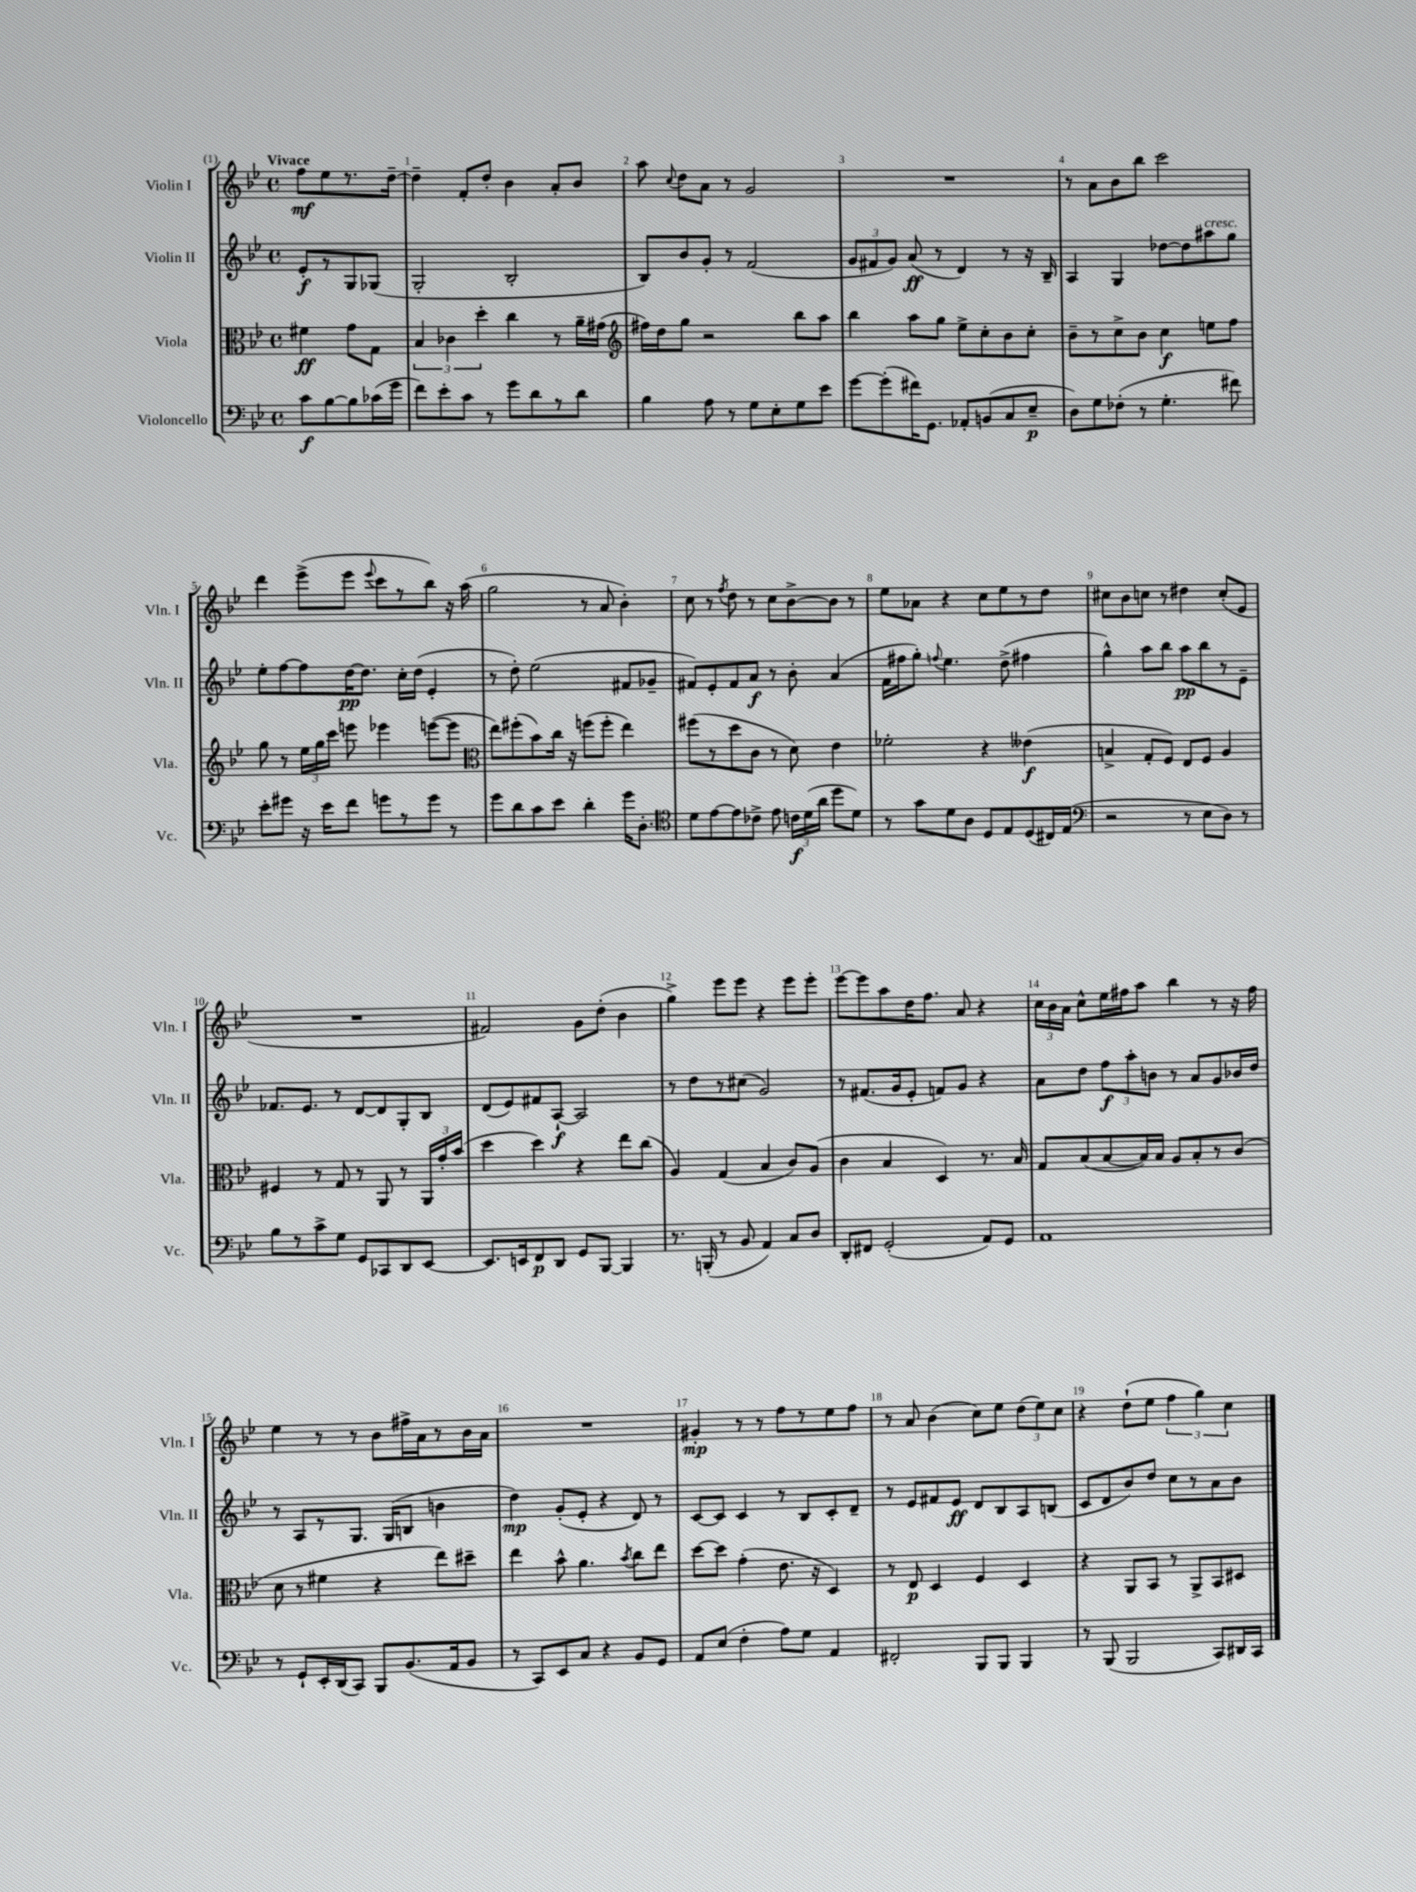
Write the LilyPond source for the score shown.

<<
\new StaffGroup <<
\new Staff = "s0" \with { instrumentName = "Violin I" shortInstrumentName = "Vln. I" } {
    \clef treble \key bes \major \defaultTimeSignature \time 4/4 \partial 2 \tempo "Vivace"
    \autoBeamOff f''8[\mf ees''8 r8. d''16]~-- |
    d''4-- f'8[-. d''8]-. bes'4 a'8[-. bes'8] |
    a''8 \appoggiatura { c''8 } d''8[ a'8] r8 g'2 |
    R1 |
    r8 a'8[ bes'8 bes''8] c'''2 |
    d'''4 ees'''8[->( ees'''8] \appoggiatura { ees'''8 } c'''8[ r8 bes''8]) r16 a''16( |
    g''2 r8 a'8 bes'4-.) |
    c''8 r8 \acciaccatura { f''8 } d''8 r8 c''8[ bes'8~-> bes'8] r8 |
    ees''8[ aes'8] r4 c''8[ ees''8 r8 d''8] |
    cis''8[ bes'8 c''8] r8 dis''4 c''8[-.( ees'8] |
    R1 |
    fis'2) g'8[ d''8]-.( bes'4 |
    g''4->) ees'''8[ ees'''8] r4 ees'''8[ ees'''8]-. |
    ees'''8[~ ees'''8 a''8 d''16 f''8.] a'8 r4 |
    \tuplet 3/2 { c''16[ bes'16 a'16] } c''8[-^ ees''16 fis''16 a''8] bes''4 r8 r16 fis''16 |
    ees''4 r8 r8 bes'8[ fis''16-> a'16 r8 bes'16 a'16] |
    R1 |
    gis'4-.\mp r8 r8 f''8[ r8 ees''8 f''8] |
    r8 a'8 bes'4( c''8[) ees''8] \tuplet 3/2 { d''8[( ees''8) c''8] } |
    r4 d''8[-!( ees''8] \tuplet 3/2 { f''4 g''4) c''4 } \bar "|." |
}
\new Staff = "s1" \with { instrumentName = "Violin II" shortInstrumentName = "Vln. II" } {
    \clef treble \key bes \major \defaultTimeSignature \time 4/4 \partial 2
    \autoBeamOff ees'8[-.\f r8 g8 ges8]( |
    g2-. bes2-. |
    bes8[) bes'8 g'8]-. r8 f'2( |
    \tuplet 3/2 { g'8[ fis'8 g'8]) } a'8\ff( r8 d'4) r8 r16 bes16-- |
    a4 g4 des''8[~ des''8 ais''8^\markup { \italic "cresc." } g''8] |
    ees''8[-. f''8~ f''8 d''16~\pp d''8.] c''16[-. d''16]( ees'4-. |
    r8 d''8-.) ees''2( fis'8[ ges'8]-- |
    fis'8[) ees'8-. fis'8 a'8]\f r8 bes'8-. a'4( |
    f'16[ fis''16 g''8]-.) \appoggiatura { f''8 } ees''4. d''8->( fis''4 |
    g''4-^) a''8[ bes''8] a''8[\pp bes''8 r8 ees'8]-- |
    fes'8.[ ees'8.] r8 d'8[~ d'8 g8-. bes8] |
    d'8[( ees'8) fis'8 a8]~-!\f a2 |
    r8 d''8[ r8 cis''8]( g'2) |
    r8 fis'8.[( g'16 ees'8]-. f'8[) g'8] r4 |
    a'8[ d''8] \tuplet 3/2 { f''8[\f a''8-. b'8] } r8 a'8[ g'8 bes'16 d''16] |
    r8 a8[ r8 g8.] g16[( b8] b'4 |
    d''4\mp) g'8[-.( ees'8]-. r4 d'8) r8 |
    c'8[~ c'8] c'4 r8 bes8[ c'8-. d'8]-- |
    r8 ees'8[ fis'8 ees'8]\ff d'8[ bes8 a8 b8]( |
    c'8[ d'8 bes'8) d''8] c''8[ r8 a'8 bes'8] \bar "|." |
}
\new Staff = "s2" \with { instrumentName = "Viola" shortInstrumentName = "Vla." } {
    \clef alto \key bes \major \defaultTimeSignature \time 4/4 \partial 2
    \autoBeamOff fis'4\ff g'8[ g8] |
    \tuplet 3/2 { bes4 ces'4 d''4-. } c''4 r8 a'16[-- gis'16]( |
    \clef treble fis''16[) d''16 g''8] r2 bes''8[ a''8] |
    bes''4 a''8[ g''8] ees''8[-> c''8-. bes'8 c''8]-. |
    bes'8[-- r8 c''8-> bes'8] c''4\f e''8[ f''8] |
    g''8 r8 \tuplet 3/2 { ees''16[ g''16 c'''16] } e'''8 ees'''4 e'''8[~( e'''8] |
    \clef alto ees''8[) fis''8-.( bes'8) c''16] r16 f''8[( f''8]-. ees''4) |
    fis''8[( r8 d''8 c'8] r8 d'8) ees'4 |
    fes'2-. r4 eeses'4\f( |
    b4-> g8[-. f8]) ees8[ f8] a4 |
    fis4 r8 g8 r8 a,8 r8 \tuplet 3/2 { a,16[ g'16-. bes'16]( } |
    d''4 d''4) r4 ees''8[ c''8]( |
    a4) g4( bes4 c'8[) a8]( |
    c'4 bes4 d4) r8. bes16 |
    g8[ bes8( bes8~ bes16) bes16] a8[ bes8-. r8 c'8]( |
    d'8 r8 fis'4 r4 ees''8[) dis''8]-- |
    ees''4 bes'8-^ a'4. \acciaccatura { bes'8 } c''8[ ees''8] |
    d''8[~ d''8] g'4-.( ees'8. r16 d4) |
    r8 ees8\p d4 f4 d4 |
    r4 a,8[ bes,8] r8 a,8[-> bes,8 dis8] \bar "|." |
}
\new Staff = "s3" \with { instrumentName = "Violoncello" shortInstrumentName = "Vc." } {
    \clef bass \key bes \major \defaultTimeSignature \time 4/4 \partial 2
    \autoBeamOff c'8[\f bes8~ bes8 ces'16( g'16] |
    f'8[) ees'8-. c'8] r8 g'8[ d'8 r8 d'8] |
    bes4 a8 r8 g8[ ees8-. g8 ees'8] |
    g'8[~ g'8-.( fis'16) g,8.] aes,8[-. b,8( c8 ees8]--\p |
    d8[) g8 fes8]-.( r8 g4.-. fis'8) |
    ees'8[-. gis'8] r16 ees'16[ f'8] g'8[ r8 g'8] r8 |
    g'8[ d'8 c'8 ees'8] d'4-. g'16[ d8.]-. |
    \clef tenor d'8[ ees'8~ ees'8 ces'8]-> ees'8 \tuplet 3/2 { c'16[\f d'16( a'16] } d''8[ d'8]) |
    r8 g'8[ d'8 a8] d8[ ees8 d8( cis16) ees16]( |
    \clef bass r2 r8 ees8[ d8]) r8 |
    bes8[ r8 c'8-> g8] g,8[ ces,8 d,8 ees,8]~ |
    ees,8.[ e,16 f,8\p d,8] g,8[ bes,,8]~ bes,,4 |
    r8. b,,16-.( r8 bes,8 a,4) c8[ d8] |
    d,8[-. fis,8] g,2-.( a,8[) g,8] |
    a,1 |
    r8 g,8[-! ees,16-. d,16( c,8]) bes,,8[ bes,8.( a,16 bes,8] |
    r8 c,8[) ees,8 c8] r4 bes,8[ g,8] |
    a,8[ ees8]( f4-. a8[) g8] a,4 |
    fis,2-. bes,,8[ bes,,8] bes,,4 |
    r8 bes,,8( bes,,2 c,8[) dis,16 c,16] \bar "|." |
}
>>
>>
\layout { \context { \Score \override BarNumber.break-visibility = ##(#f #t #t) barNumberVisibility = #all-bar-numbers-visible } }
